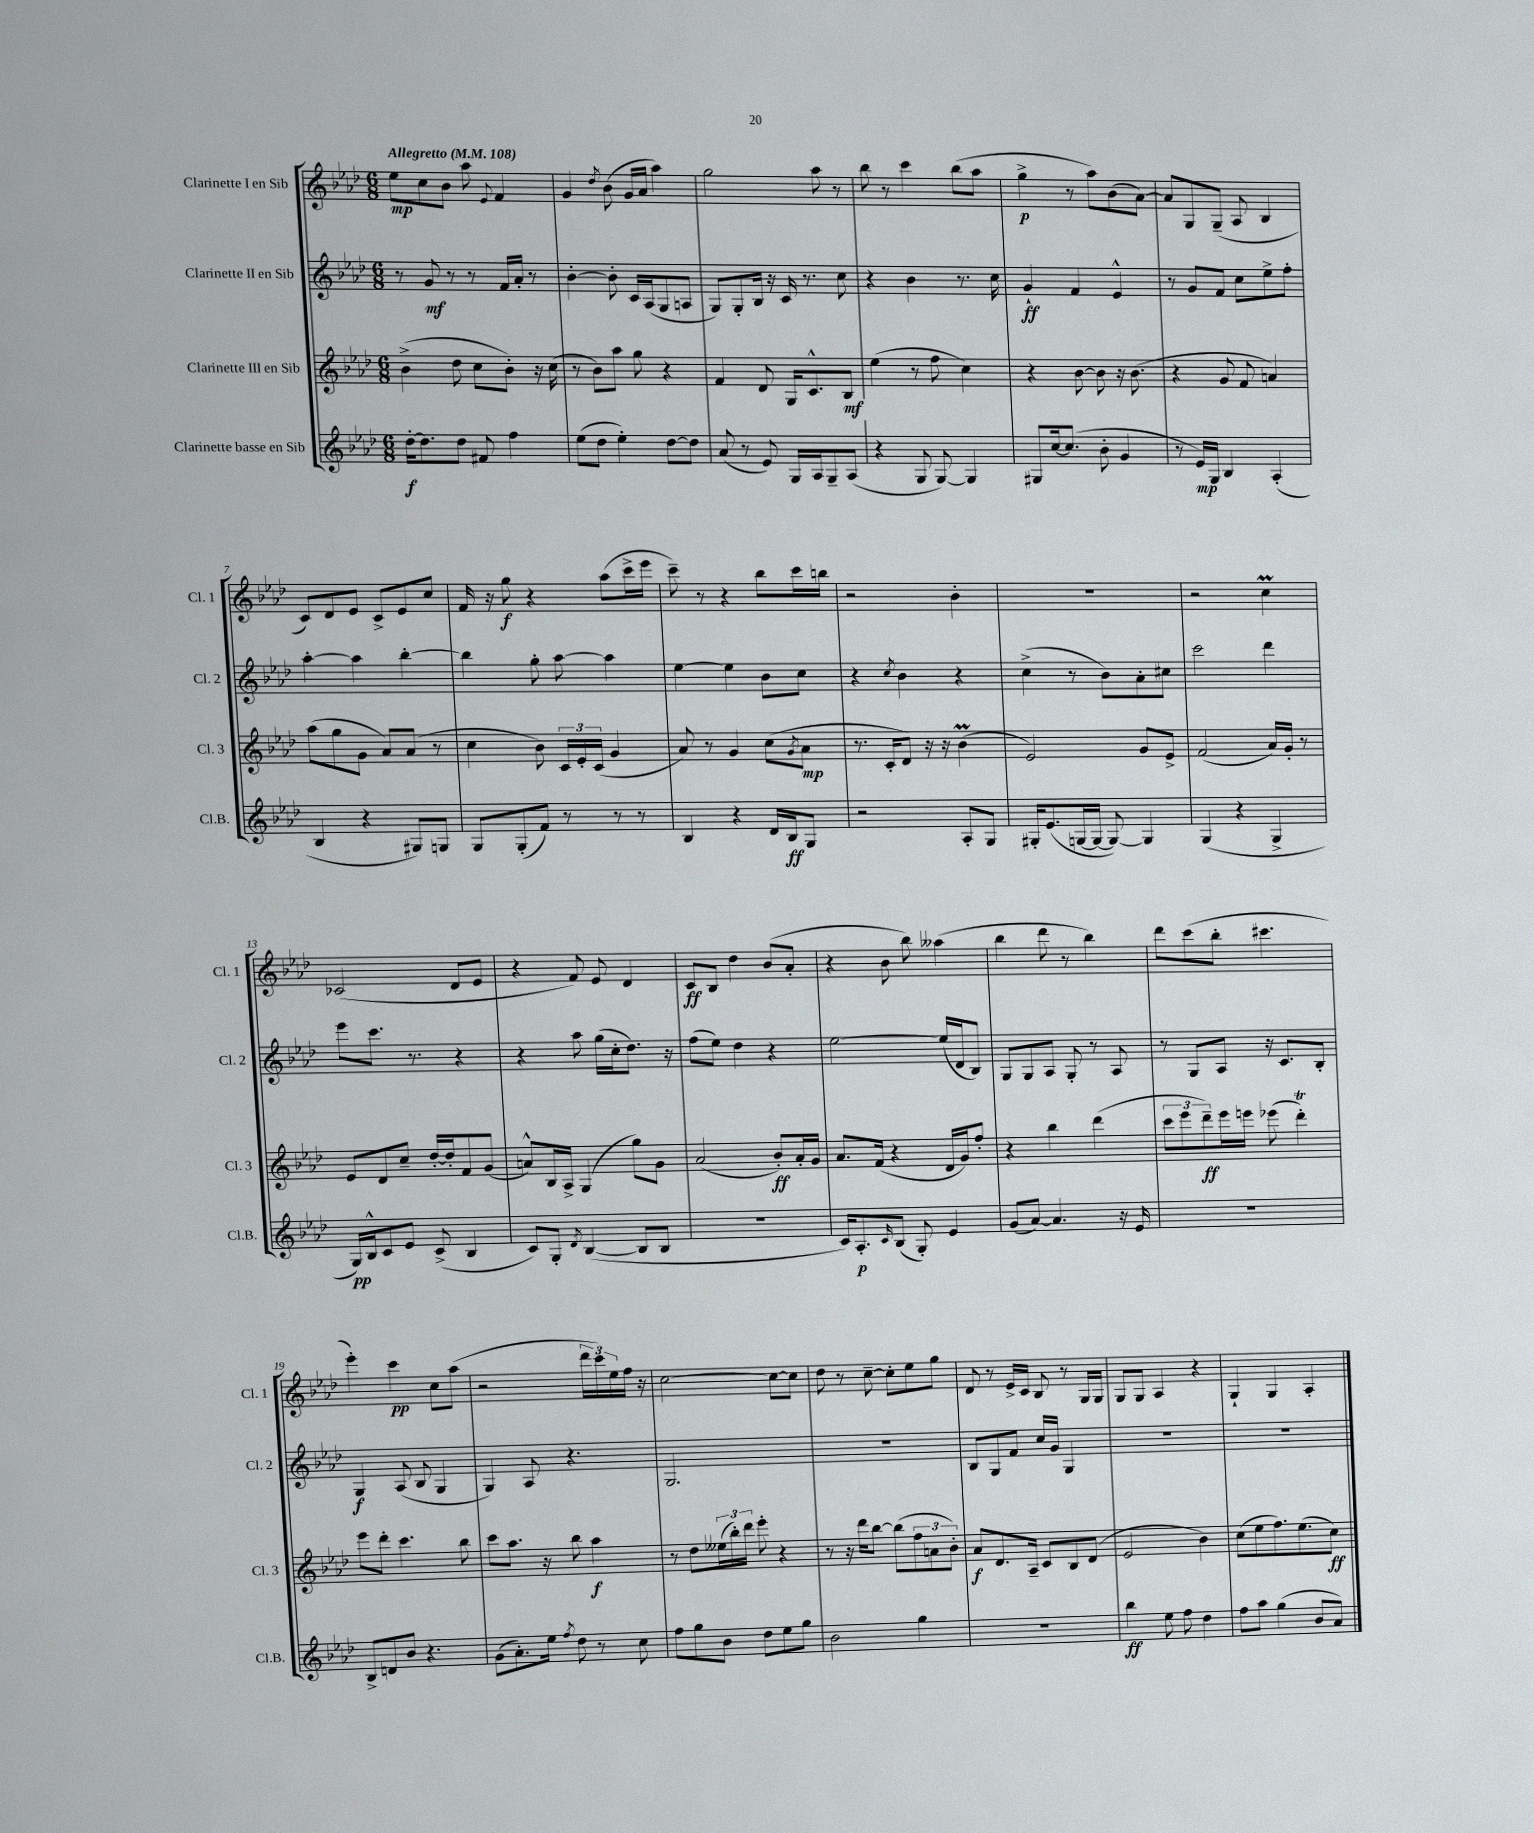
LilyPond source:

<<
\new StaffGroup <<
\new Staff = "s0" \with { instrumentName = "Clarinette I en Sib" shortInstrumentName = "Cl. 1" } {
    \clef treble \key aes \major \numericTimeSignature \time 6/8 \tempo "Allegretto" 4 = 108
    ees''8\mp c''8 bes'8 aes''8 \appoggiatura { ees'8 } f'4 |
    g'4 \acciaccatura { des''8 } bes'8( g'16 aes'16 aes''4) |
    g''2 aes''8 r8 |
    bes''8 r8 c'''4 bes''8( aes''8 |
    g''4->\p r8 aes''8) bes'8( aes'8~) |
    aes'8 g8 g8--( aes8 bes4 |
    c'8) des'8 ees'8 c'8-> ees'8 c''8 |
    f'16 r16 g''8\f r4 aes''8( c'''16-> ees'''16 |
    c'''8--) r8 r4 bes''8 c'''16 b''16 |
    r2 bes'4-. |
    R2. |
    r2 c''4\prall |
    ces'2( des'8 ees'8 |
    r4 f'8) ees'8 des'4 |
    c'8\ff bes8 des''4 bes'8( aes'8-. |
    r4 bes'8 bes''8) aeses''4( |
    bes''4 des'''8 r8 bes''4) |
    des'''8 c'''8( bes''8-. cis'''4. |
    ees'''4-.) c'''4\pp c''8 aes''8( |
    r2 \tuplet 3/2 { des'''16 c'''16) ees''16 } f''16 r16 |
    c''2~ c''8~ c''8 |
    des''8 r8 c''8~-- c''8-. ees''8 g''8 |
    des'8 r8 ees'16-> c'16 bes8 r8 g16 g16 |
    g8 g8 aes4 r4 |
    g4-! g4 aes4-. \bar "|." |
}
\new Staff = "s1" \with { instrumentName = "Clarinette II en Sib" shortInstrumentName = "Cl. 2" } {
    \clef treble \key aes \major \numericTimeSignature \time 6/8
    r8 g'8\mf r8 r8 f'16 aes'16-. r8 |
    bes'4~-. bes'8-. c'16 aes16( g8 a8 |
    g8) g8-. bes16 r16 c'16 r8. c''8 |
    r4 bes'4 r8. c''16 |
    g'4-!\ff f'4 ees'4-^ |
    r8 g'8 f'8 c''8 ees''8-> f''8-. |
    aes''4~-. aes''4 bes''4~-. |
    bes''4 g''8-. aes''8~ aes''4 |
    ees''4~ ees''4 bes'8 c''8 |
    r4 \acciaccatura { c''8 } bes'4 r4 |
    c''4->( r8 bes'8) aes'8-. cis''8 |
    c'''2 des'''4 |
    ees'''8 c'''8. r8. r4 |
    r4 aes''8 g''16( c''16-. des''8.) r16 |
    f''8( ees''8) des''4 r4 |
    ees''2~ ees''16( des'16 bes8) |
    g8 g8 aes8 g8-. r8 aes8 |
    r8 g8 aes8 r16 c'8. bes8-. |
    g4\f aes8( bes8 g4 |
    g4) aes8 r4. |
    g2. |
    R2. |
    bes8 g8 f'8 c''16 g'16 g4 |
    R2. |
    R2. \bar "|." |
}
\new Staff = "s2" \with { instrumentName = "Clarinette III en Sib" shortInstrumentName = "Cl. 3" } {
    \clef treble \key aes \major \numericTimeSignature \time 6/8
    bes'4->( des''8 c''8 bes'8-.) r16 c''16( |
    r8 bes'8) aes''8 g''8 r4 |
    f'4 des'8 g16 c'8.-^ bes8\mf |
    ees''4( r8 f''8 c''4) |
    r4 bes'8~ bes'8 r16 bes'8.( |
    r4 g'8 f'8 a'4) |
    aes''8( g''8 g'8 aes'8) aes'8( r8 |
    c''4 bes'8) \tuplet 3/2 { c'16 ees'16-. c'16( } g'4 |
    aes'8) r8 g'4 c''8( \acciaccatura { g'8 } aes'8\mp |
    r8. c'16-. des'8) r16 r16 bes'4\prall( |
    ees'2) g'8 ees'8-> |
    f'2( aes'16) g'16-. r8 |
    ees'8 des'8 c''8-- des''16~-. des''16-. f'8 g'8( |
    a'8-^) bes16 aes16-> g4( g''8) g'8 |
    aes'2( bes'8-.\ff) aes'16-. g'16 |
    aes'8. f'16( r4 des'16 g'16) f''8-. |
    r4 bes''4 des'''4( |
    \tuplet 3/2 { c'''8 ees'''8 des'''8--\ff) } ees'''16 e'''16 ees'''8( des'''4-.\trill) |
    ees'''8 des'''8-. c'''4. bes''8 |
    c'''8 aes''8. r16 bes''8 aes''4\f |
    r8 des''8 \tuplet 3/2 { eeses''16( bes''16-.) des'''16 } ees'''8-. r4 |
    r8 r16 des'''16 bes''8~ bes''8( \tuplet 3/2 { f''8 a'8 bes'8-.) } |
    aes'8\f des'8. aes16-- c'8 bes8 des'8( |
    ees'2 bes'4) |
    c''8( ees''8 f''8.) ees''8.( c''8\ff) \bar "|." |
}
\new Staff = "s3" \with { instrumentName = "Clarinette basse en Sib" shortInstrumentName = "Cl.B." } {
    \clef treble \key aes \major \numericTimeSignature \time 6/8
    des''16~-.\f des''8. des''8 fis'8 f''4 |
    ees''8( des''8 ees''4-.) des''8~ des''8 |
    aes'8( r8 ees'8) g16 aes16 g8-- aes8( |
    r4 g8 g8~) g4 |
    gis8 c''16~ c''8.( bes'8-. g'4 |
    r8 ees'16\mp) g16 bes4 aes4-.( |
    bes4 r4 gis8) g8 |
    g8 g8-.( f'8) r8 r8 r8 |
    bes4 r4 des'16 bes16\ff g8 |
    r2 aes8-. g8 |
    gis16-. ees'8.( g16~ g16~ g8~) g4 |
    g4( r4 g4-> |
    g16\pp) bes16-^ c'8 ees'8 c'8->( bes4 |
    c'8) g8-. \acciaccatura { des'8 } bes4~( bes8 bes8 |
    R2. |
    c'16) aes8.-.\p \grace { c'16 } bes8( g8-.) ees'4 |
    g'8( aes'8~) aes'4. r16 ees'16 |
    R2. |
    bes8-> d'8 bes'8 r4. |
    g'8( aes'8.-.) ees''16 \acciaccatura { f''8 } des''8 r8 c''8 |
    f''8 g''8 bes'8 des''8 ees''8 g''8 |
    bes'2 g''4 |
    R2. |
    bes''4\ff ees''8 f''8 des''4 |
    f''8 aes''8 g''4( bes'8 aes'8) \bar "|." |
}
>>
>>
